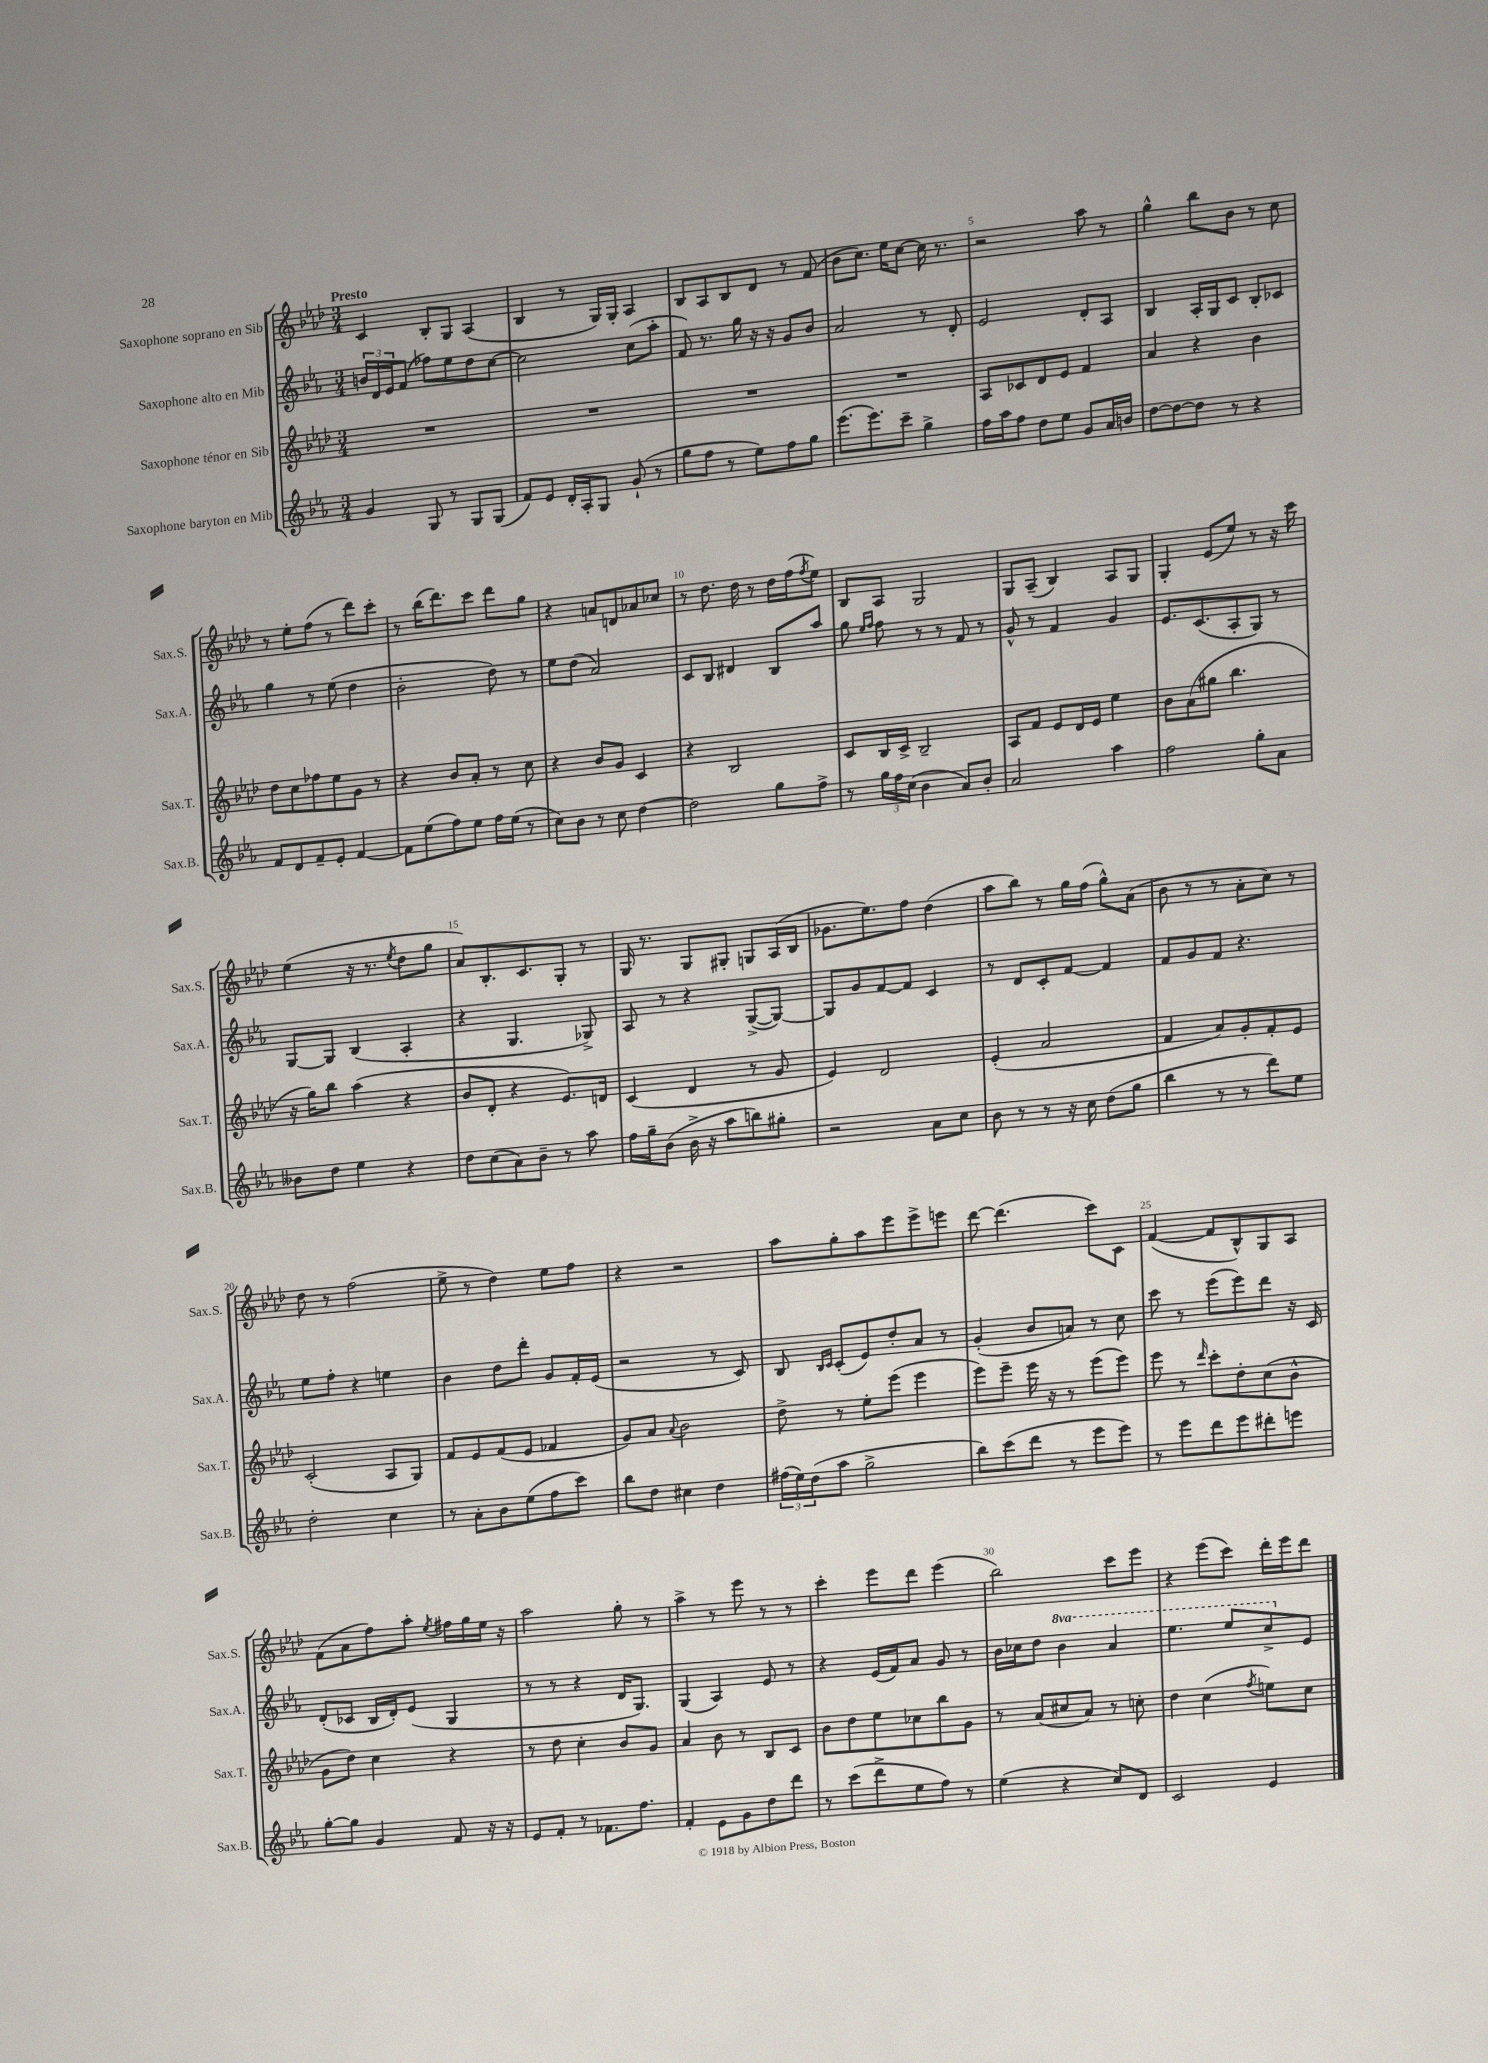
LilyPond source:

<<
\new StaffGroup <<
\new Staff = "s0" \with { instrumentName = "Saxophone soprano en Sib" shortInstrumentName = "Sax.S." } {
    \clef treble \key aes \major \numericTimeSignature \time 3/4 \tempo "Presto"
    c'4 bes8-. g8 aes4( |
    bes4 r8 g16) g16-. aes4 |
    bes8 aes8 bes8 des'8 r8 f'8( |
    bes'8 c''8.) ees''16 c''8~ c''16 r8. |
    r2 aes''8 r8 |
    g''4-^ bes''8 bes'8 r8 c''8 |
    r8 ees''8-. f''8( r8 des'''8) c'''8-. |
    r8 bes''16( des'''8.) c'''8 des'''8 g''8 |
    r4 a'8 d'8 aes'8 ces''8 |
    r8 des''8. des''16 r8 des''16 f''16( \acciaccatura { f''8 } ees''8) |
    bes8 aes8 g2 |
    g8 aes8--( bes4) aes8 g8 |
    g4-. ees'8( ees''8) r8 r16 c'''16 |
    ees''4( r16 r8. \acciaccatura { ees''8 } des''8 g''8 |
    aes'8) bes8.-. c'8. g8-. r8 |
    g16 r8. g8 gis8-. g8 aes16( bes16 |
    ges'8. ees''8.) f''8 des''4( |
    aes''8 bes''8) r8 g''16 f''16( g''8-^) aes'8( |
    bes'8 r8 r8 aes'8-. c''8) r8 |
    des''8 r8 f''2( |
    ees''8-> r8 des''4) ees''8 f''8 |
    r4 r2 |
    aes''8 g''8-. aes''8 ees'''8 ees'''8-> e'''8 |
    des'''8~ des'''4.( c'''8) c'8 |
    f'4~( f'8 bes8-^) g8 aes8 |
    f'8( aes'8 f''8) aes''8-. \acciaccatura { ees''8 } fis''16 g''16 ees''16 r16 |
    aes''2 g''8-. r8 |
    aes''4-> r8 ees'''8 r8 r8 |
    c'''4-. ees'''8 des'''8 ees'''4( |
    bes''2) c'''8 ees'''8 |
    r4 ees'''8( c'''8) des'''16-. ees'''16 des'''8 \bar "|." |
}
\new Staff = "s1" \with { instrumentName = "Saxophone alto en Mib" shortInstrumentName = "Sax.A." } {
    \clef treble \key ees \major \numericTimeSignature \time 3/4 \set Staff.ottavationMarkups = #ottavation-simple-ordinals
    \tuplet 3/2 { b'16 d'16 ees'16 } f'8( fes''8) ees''8 d''8 c''8~ |
    c''2 c''8( aes''8-. |
    f'8) r8. g''16 r16 r16 g'8 bes'8 |
    aes'2 r8 d'8-. |
    ees'2 d'8-. aes8 |
    bes4 aes16-. g16 c'8 bes8-. ces'8 |
    g''4 r8 ees''8( d''4 |
    bes'2-. d''8) r8 |
    ees''8 d''8( aes'2) |
    c'8 bes8 dis'4 bes8 aes''8 |
    g''8 \grace { ees''16 f''16 } f''8 r8 r8 f'8 r8 |
    g'8-^ r8 f'4 g'4 |
    ees'8. c'8.( aes8-. g8) r8 |
    g8~ g8 bes4( aes4-. |
    r4 g4. ges8->) |
    aes8 r8 r4 g8~->( g8~) |
    g8 g'8 f'8~ f'8 c'4 |
    r8 d'8 c'8-. f'8~ f'4 |
    f'8 g'8 f'8 r4. |
    ees''8 f''8-. r4 e''4 |
    bes'4 d''8 d'''8-. g'8 f'16-. ees'16( |
    r2 r8 c'8) |
    bes8 \grace { bes16 c'16 } c'8-.( ees'8) d''8-. aes'8 r8 |
    g'4-.( bes'8 a'8) r8 c''8 |
    c'''8 r8 ees'''8( ees'''8) d'''8 r16 c'16 |
    d'8-.( ces'8 bes16 d'16-.) ees'8( g4 |
    r8 r8 r4 d'16 g8.) |
    g4( aes4) ees'8 r8 |
    r4 ees'16( f'16) aes'8 g'8 r8 |
    bes'16 ces''16 d''8 \ottava #1 bes''4 aes''4 |
    ees'''4. ees'''8 c'''8-> \ottava #0 ees'8 \bar "|." |
}
\new Staff = "s2" \with { instrumentName = "Saxophone ténor en Sib" shortInstrumentName = "Sax.T." } {
    \clef treble \key aes \major \numericTimeSignature \time 3/4
    R2. |
    R2. |
    R2. |
    R2. |
    aes8 ces'8 des'8 ees'8 f'4 |
    aes'4 r4 bes'4 |
    des''8 c''8 fes''8 ees''8 g'8 r8 |
    r4 bes'8 aes'8-. r8 c''8 |
    r4 bes'8 g'8 c'4 |
    r4 bes2 |
    c'8 bes16 c'16-> bes2-- |
    aes8 f'8 ees'8 des'16 ees'16 ees''4 |
    bes'8 aes'8( gis''8 bes''4. |
    r16 g''16) bes''8 aes''4( r4 |
    bes'8 des'8-. r4 ees'8.) d'16 |
    c'4( des'4 r8 g'8 |
    ees'4) des'2 |
    ees'4-.( aes'2 |
    f'4 aes'8) g'8-. f'8-. ees'8 |
    c'2-.( aes8 g8) |
    f'8 ees'8 f'8( ees'8 fes'4 |
    g'8) aes'8 \appoggiatura { aes'8 } bes'2 |
    des''8-> r8 ees''8-. ees'''8( ees'''4 |
    ees'''8) ees'''8-- ees'''16 r16 r8 ees'''8( ees'''8) |
    ees'''8 r8 \grace { des'''16 } c'''8-. des''8-. c''8( bes'8-^ |
    g'8 des''8) c''4 r4 |
    r8 des''8 c''4-. bes'8 g'8 |
    aes'4 bes'8 r8 bes8 c'8 |
    bes'8 des''8 ees''8 ces''8 bes''8 g'8 |
    r8 aes'8( cis''8 aes'8) r8 c''8-. |
    des''4 c''4( \acciaccatura { f''8 } e''8) c''8 \bar "|." |
}
\new Staff = "s3" \with { instrumentName = "Saxophone baryton en Mib" shortInstrumentName = "Sax.B." } {
    \clef treble \key ees \major \numericTimeSignature \time 3/4
    g'4 g8 r8 g8 g8( |
    f'8) ees'8 d'16-. aes16-. g8 g'8-!( r8 |
    g''8 f''8 r8 ees''8) f''8 g''8 |
    ees'''8.( ees'''8.) c'''8-- g''4-> |
    f''16 aes''16 f''8 d''8 ees''8 g'8 aes'16 b'16 |
    d''8~ d''8~ d''8 r8 r4 |
    f'8 d'8 f'8-- ees'8-. f'4~ |
    f'8 ees''8( f''8) ees''8 f''16 ees''16( r8 |
    c''8) bes'8 r8 c''8 d''4~ |
    d''2 g''8 f''8-> |
    r8 \tuplet 3/2 { g''16 f''16 c''16( } bes'4 aes'8) bes'8-. |
    aes'2 aes''4 |
    f''2 g''8-. aes'8 |
    beses'8 d''8 ees''4 r4 |
    d''8 c''8( aes'8) bes'8-- r8 aes''8 |
    f''16 g''16-- bes'8( bes'16-> r16 aes''8 b''8) gis''8-. |
    r2 aes'8 c''8 |
    bes'8 r8 r8 r16 c''16 d''8( g''8 |
    bes''4 r8 r8 d'''8) ees''8 |
    d''2-. c''4 |
    r8 aes'8-. bes'8 ees''8( f''8 c'''8) |
    bes''8 d''8 cis''4 d''4 |
    \tuplet 3/2 { fis''16( ees''16) d''16( } aes''8 g''2-> |
    bes''8) c'''8( d'''8 r8 ees'''8 ees'''8) |
    r8 ees'''8 d'''8 ees'''8 dis'''8-. e'''8 |
    g''8~-. g''8 g'4 f'8 r16 r16 |
    ees'8 f'8-. r8 fes'8. f''8. |
    f'4-. ees'8 g'8 d''8 d'''8 |
    r8 c'''8( d'''8-> ees''8 f''8) r8 |
    ees''4( r4 c''8) d'8 |
    c'2 ees'4 \bar "|." |
}
>>
>>
\layout { \context { \Score \override BarNumber.break-visibility = ##(#f #t #t) barNumberVisibility = #(every-nth-bar-number-visible 5) } }
